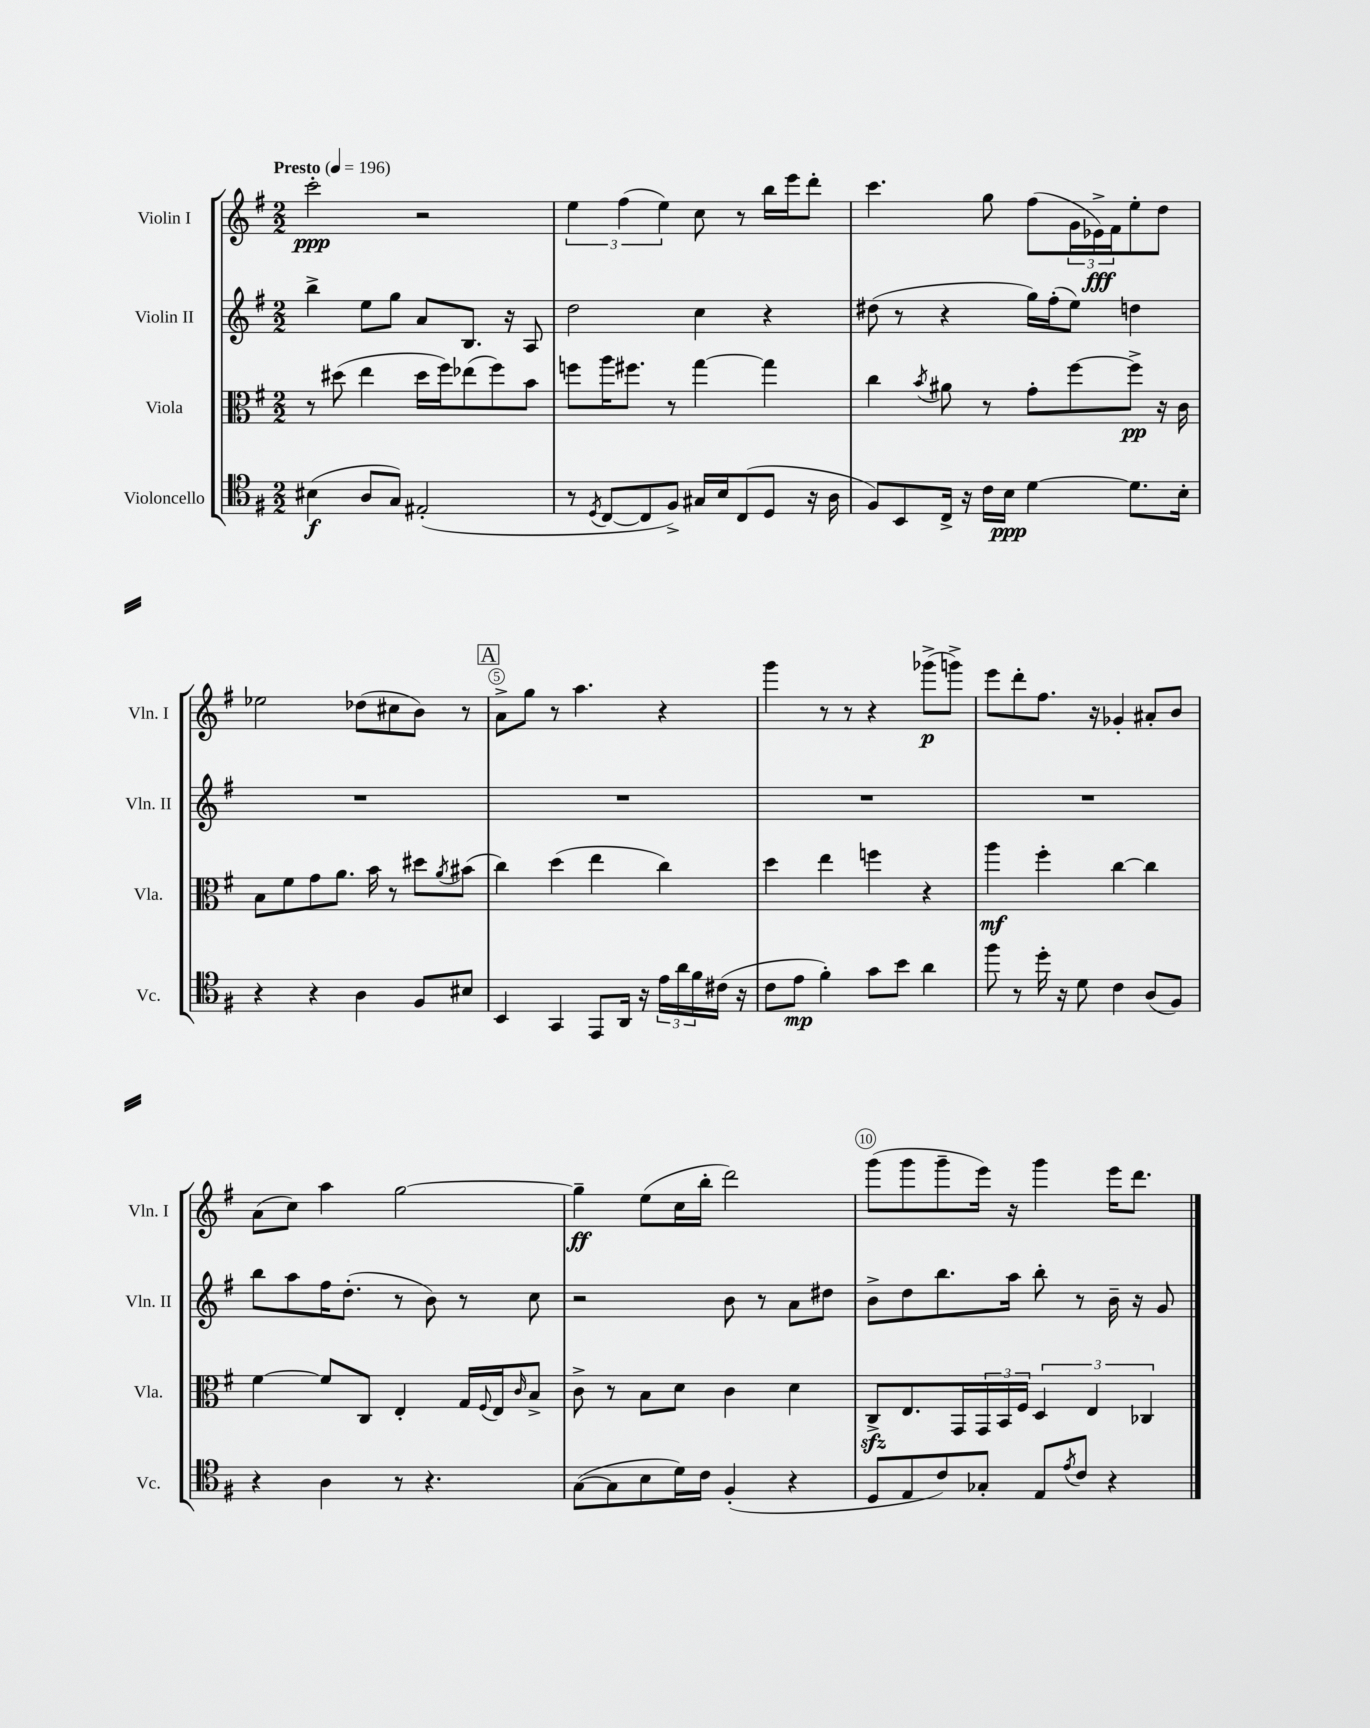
<<
\new StaffGroup <<
\new Staff = "s0" \with { instrumentName = "Violin I" shortInstrumentName = "Vln. I" } {
    \clef treble \key g \major \numericTimeSignature \time 2/2 \tempo "Presto" 4 = 196
    c'''2-.\ppp r2 |
    \tuplet 3/2 { e''4 fis''4( e''4) } c''8 r8 b''16 e'''16 d'''8-. |
    c'''4. g''8 fis''8( \tuplet 3/2 { g'16 ees'16->\fff) fis'16 } e''8-. d''8 |
    ees''2 des''8( cis''8 b'8) r8 |
    \mark \markup { \box "A" } a'8-> g''8 r8 a''4. r4 |
    g'''4 r8 r8 r4 ges'''8->\p( g'''8->) |
    e'''8 d'''8-. fis''8. r16 ges'4-. ais'8-. b'8 |
    a'8( c''8) a''4 g''2~ |
    g''4--\ff e''8( c''16 b''16-. d'''2) |
    g'''8( g'''8 g'''8-- e'''16) r16 g'''4 e'''16 d'''8. \bar "|." |
}
\new Staff = "s1" \with { instrumentName = "Violin II" shortInstrumentName = "Vln. II" } {
    \clef treble \key g \major \numericTimeSignature \time 2/2
    b''4-> e''8 g''8 a'8 b8. r16 a8 |
    d''2 c''4 r4 |
    dis''8( r8 r4 g''16) fis''16-.( e''8) d''4 |
    R1 |
    \mark \markup { \box "A" } R1 |
    R1 |
    R1 |
    b''8 a''8 fis''16 d''8.-.( r8 b'8) r8 c''8 |
    r2 b'8 r8 a'8 dis''8 |
    b'8-> d''8 b''8. a''16 b''8-. r8 b'16-- r16 g'8 \bar "|." |
}
\new Staff = "s2" \with { instrumentName = "Viola" shortInstrumentName = "Vla." } {
    \clef alto \key g \major \numericTimeSignature \time 2/2
    r8 dis''8( e''4 dis''16 fis''16) ees''8( fis''8) b'8 |
    f''8 a''16 fis''8. r8 g''4~ g''4 |
    c''4 \acciaccatura { b'8 } ais'8 r8 g'8-. fis''8~ fis''8->\pp r16 c'16 |
    b8 fis'8 g'8 a'8. b'16 r8 dis''8 \acciaccatura { a'8 } bis'8( |
    \mark \markup { \box "A" } c''4) d''4( e''4 c''4) |
    d''4 e''4 f''4 r4 |
    a''4\mf fis''4-. c''4~ c''4 |
    fis'4~ fis'8 c8 e4-. g16 \appoggiatura { fis8 } e16 \grace { c'16 } b8-> |
    c'8-> r8 b8 d'8 c'4 d'4 |
    c8->\sfz e8. g,16 \tuplet 3/2 { g,16 b,16 fis16 } \tuplet 3/2 { d4 e4 ces4 } \bar "|." |
}
\new Staff = "s3" \with { instrumentName = "Violoncello" shortInstrumentName = "Vc." } {
    \clef tenor \key g \major \numericTimeSignature \time 2/2
    bis4\f( a8 g8) eis2-.( |
    r8 \acciaccatura { d8 } c8~ c8 fis8->) gis16 b16 c8( d8 r16 a16 |
    fis8) b,8 c16-> r16 c'16 b16\ppp d'4~ d'8. b16-. |
    r4 r4 a4 fis8 bis8 |
    \mark \markup { \box "A" } b,4 g,4 e,8 a,16 r16 \tuplet 3/2 { e'16 a'16 fis'16 } cis'16( r16 |
    c'8 e'8\mp fis'4-.) g'8 b'8 a'4 |
    fis''8 r8 d''16-. r16 d'8 c'4 a8( fis8) |
    r4 a4 r8 r4. |
    g8~( g8 b8 d'16) c'16 fis4-.( r4 |
    d8 e8 c'8) ges8-. e8 \acciaccatura { e'8 } c'8 r4 \bar "|." |
}
>>
>>
\layout { \context { \Score \override BarNumber.break-visibility = ##(#f #t #t) barNumberVisibility = #(every-nth-bar-number-visible 5) \override BarNumber.stencil = #(make-stencil-circler 0.1 0.3 ly:text-interface::print) } }
